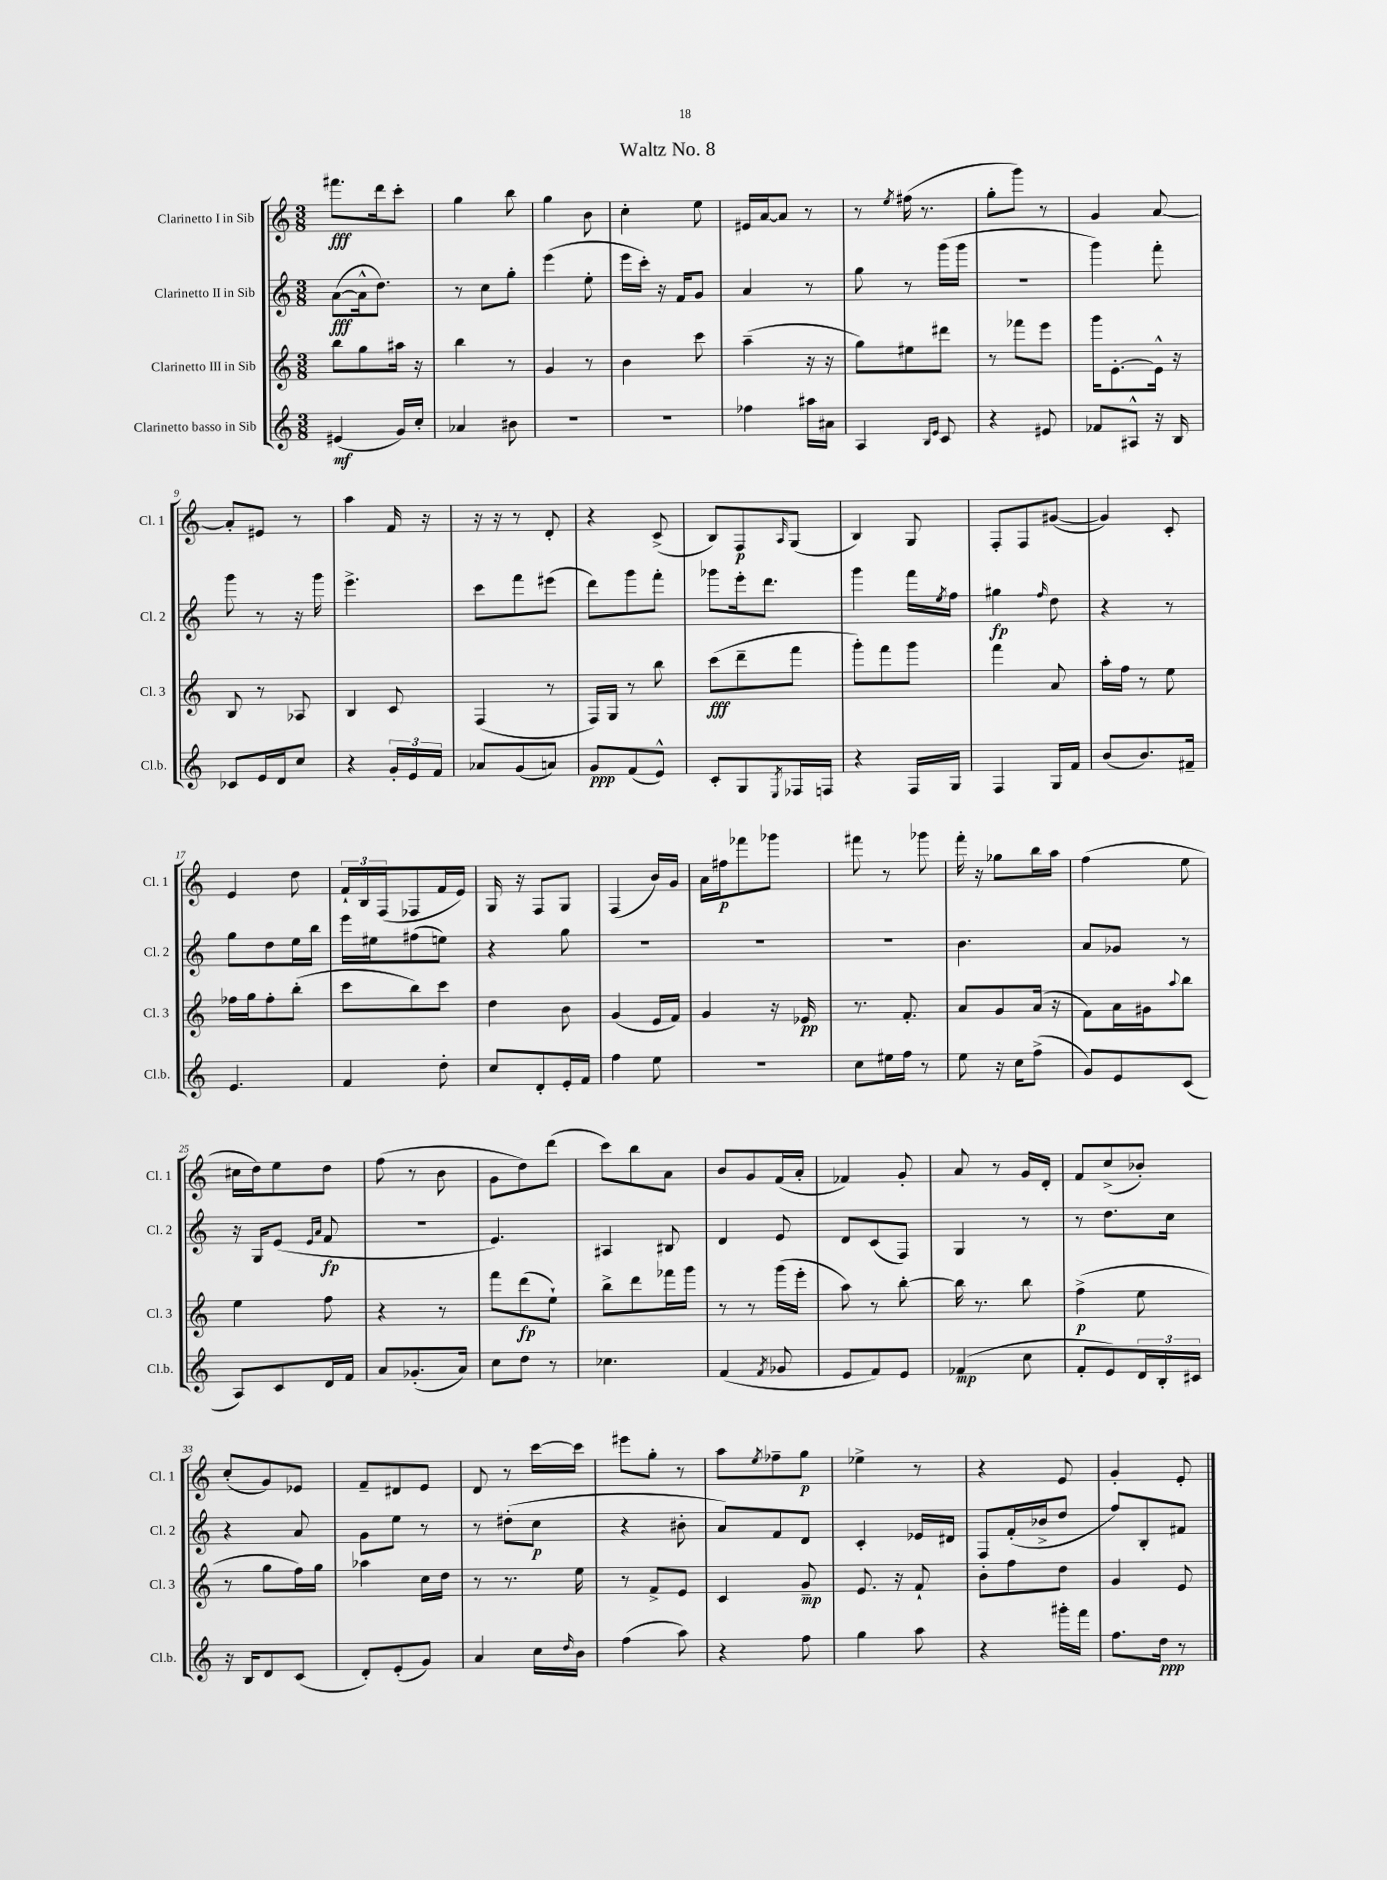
\header { title = "Waltz No. 8" }
<<
\new StaffGroup <<
\new Staff = "s0" \with { instrumentName = "Clarinetto I in Sib" shortInstrumentName = "Cl. 1" } {
    \clef treble \key c \major \numericTimeSignature \time 3/8
    fis'''8.\fff d'''16 c'''8-. |
    g''4 b''8 |
    g''4 b'8 |
    c''4-. e''8 |
    eis'16 a'16~ a'8 r8 |
    r8 \acciaccatura { e''8 } fis''16( r8. |
    g''8-. g'''8) r8 |
    g'4 a'8~ |
    a'8-. eis'8 r8 |
    a''4 f'16 r16 |
    r16 r16 r8 d'8-. |
    r4 c'8->( |
    b8) f8\p \grace { a16 } g8( |
    b4) g8 |
    f8-. f8 gis'8~( |
    gis'4) c'8-. |
    e'4 d''8 |
    \tuplet 3/2 { f'16-! b16 f16( } fes8 f'16 e'16) |
    g16 r16 f8 g8 |
    f4( b'16) g'16 |
    a'16 fis''16\p fes'''8 ges'''8 |
    fis'''8 r8 ges'''8 |
    f'''16-. r16 ges''8 b''16 a''16 |
    f''4( e''8 |
    cis''16 d''16) e''8 d''8 |
    f''8( r8 b'8 |
    g'8 d''8) d'''8( |
    c'''8) b''8 a'8 |
    b'8 g'8 f'16( a'16-. |
    fes'4) g'8-. |
    a'8 r8 g'16 d'16-. |
    f'8 c''8->( bes'8-.) |
    c''8-.( g'8) ees'8 |
    f'8-- dis'8 e'8 |
    d'8 r8 c'''16~ c'''16 |
    eis'''8 g''8-. r8 |
    a''8 \acciaccatura { e''8 } fes''8-- g''8\p |
    ees''4-> r8 |
    r4 e'8 |
    g'4-. e'8-. \bar "|." |
}
\new Staff = "s1" \with { instrumentName = "Clarinetto II in Sib" shortInstrumentName = "Cl. 2" } {
    \clef treble \key c \major \numericTimeSignature \time 3/8
    a'8~\fff( a'16-^ d''8.) |
    r8 c''8 g''8-. |
    e'''4( e''8-. |
    e'''16 c'''16-.) r16 f'16 g'8 |
    a'4 r8 |
    g''8 r8 g'''16( g'''16 |
    R4. |
    g'''4) f'''8-. |
    g'''8 r8 r16 g'''16 |
    e'''4.-> |
    c'''8 f'''8 eis'''8( |
    d'''8) g'''8 f'''8-. |
    ges'''8 e'''16-. d'''8. |
    g'''4 f'''16 \acciaccatura { e''8 } f''16 |
    gis''4\fp \grace { f''16 } d''8 |
    r4 r8 |
    g''8 d''8 e''16 b''16 |
    e'''16 eis''16 fis''8( e''8) |
    r4 g''8 |
    R4. |
    R4. |
    R4. |
    b'4. |
    a'8 ges'8 r8 |
    r16 g16 e'8( \grace { e'16 a'16 } f'8\fp |
    R4. |
    e'4.) |
    ais4 bis8 |
    d'4 e'8 |
    d'8 c'8( f8) |
    g4 r8 |
    r8 d''8. c''16 |
    r4 a'8 |
    g'8 e''8 r8 |
    r8 dis''8-.( c''8\p |
    r4 bis'8-. |
    a'8) f'8 d'8 |
    c'4-. ees'16 dis'16 |
    f8 f'16-.( bes'16-> d''8 |
    f''8) b8-. fis'8 \bar "|." |
}
\new Staff = "s2" \with { instrumentName = "Clarinetto III in Sib" shortInstrumentName = "Cl. 3" } {
    \clef treble \key c \major \numericTimeSignature \time 3/8
    b''8 g''8 ais''16 r16 |
    b''4 r8 |
    g'4 r8 |
    b'4 c'''8 |
    a''4--( r16 r16 |
    g''8) eis''8 dis'''8 |
    r8 fes'''8 e'''8 |
    g'''16 e'8.~-. e'16-^ r16 |
    b8 r8 aes8 |
    b4 c'8 |
    f4( r8 |
    f16) g16 r8 b''8 |
    c'''8\fff( d'''8-- f'''8 |
    g'''8-.) f'''8 g'''8 |
    f'''4 a'8 |
    a''16-. f''16 r8 e''8 |
    fes''16 g''16 fes''8-. b''8-.( |
    c'''8 b''8) c'''8 |
    d''4 b'8 |
    g'4( e'16 f'16) |
    g'4 r16 ees'16\pp |
    r8. f'8.-. |
    a'8 g'8 a'16( r16 |
    f'8) a'16 gis'16 \appoggiatura { a''8 } b''8 |
    e''4 f''8 |
    r4 r8 |
    f'''8 d'''8\fp( e''8-!) |
    b''8-> d'''8 fes'''16 g'''16 |
    r8 r8 g'''16( e'''16-. |
    a''8) r8 b''8~-. |
    b''16 r8. b''8 |
    f''4->\p( e''8 |
    r8 g''8 f''16) g''16 |
    aes''4 c''16 d''16 |
    r8 r8. e''16 |
    r8 f'8-> e'8 |
    c'4 g'8--\mp |
    e'8. r16 f'8-! |
    b'8-. f''8 d''8 |
    g'4 e'8 \bar "|." |
}
\new Staff = "s3" \with { instrumentName = "Clarinetto basso in Sib" shortInstrumentName = "Cl.b." } {
    \clef treble \key c \major \numericTimeSignature \time 3/8
    eis'4\mf( g'16) c''16-. |
    aes'4 bis'8 |
    R4. |
    R4. |
    fes''4 ais''16 ais'16 |
    a4 \grace { b16 e'16 } c'8 |
    r4 eis'8 |
    fes'8 ais8-^ r16 b16 |
    ces'8 e'16 d'16 c''8 |
    r4 \tuplet 3/2 { g'16-. e'16 f'16 } |
    aes'8 g'8( a'8) |
    g'8\ppp f'8( e'8-^) |
    c'8-. g8 \acciaccatura { e8 } fes16 f16 |
    r4 f16 g16 |
    f4 g16 f'16 |
    b'8( b'8.) fis'16-- |
    e'4. |
    f'4 d''8-. |
    c''8 d'8-. e'16-. f'16 |
    f''4 e''8 |
    R4. |
    c''8 eis''16 f''16 r8 |
    e''8 r16 c''16 f''8->( |
    g'8) e'8 c'8( |
    a8) c'8 d'16 f'16 |
    a'8 ges'8.-.( a'16) |
    c''8 d''8 r8 |
    ces''4. |
    f'4( \acciaccatura { f'8 } ges'8 |
    e'8 f'8) e'8 |
    fes'4\mp( c''8 |
    f'8-. e'8) \tuplet 3/2 { d'16 b16-. cis'16 } |
    r16 b16 d'8 c'8( |
    d'8-.) e'8-.( g'8) |
    a'4 c''16 \grace { d''16 } b'16 |
    f''4( a''8) |
    r4 f''8 |
    g''4 a''8 |
    r4 gis'''16-. f'''16 |
    f''8. d''16\ppp r8 \bar "|." |
}
>>
>>
